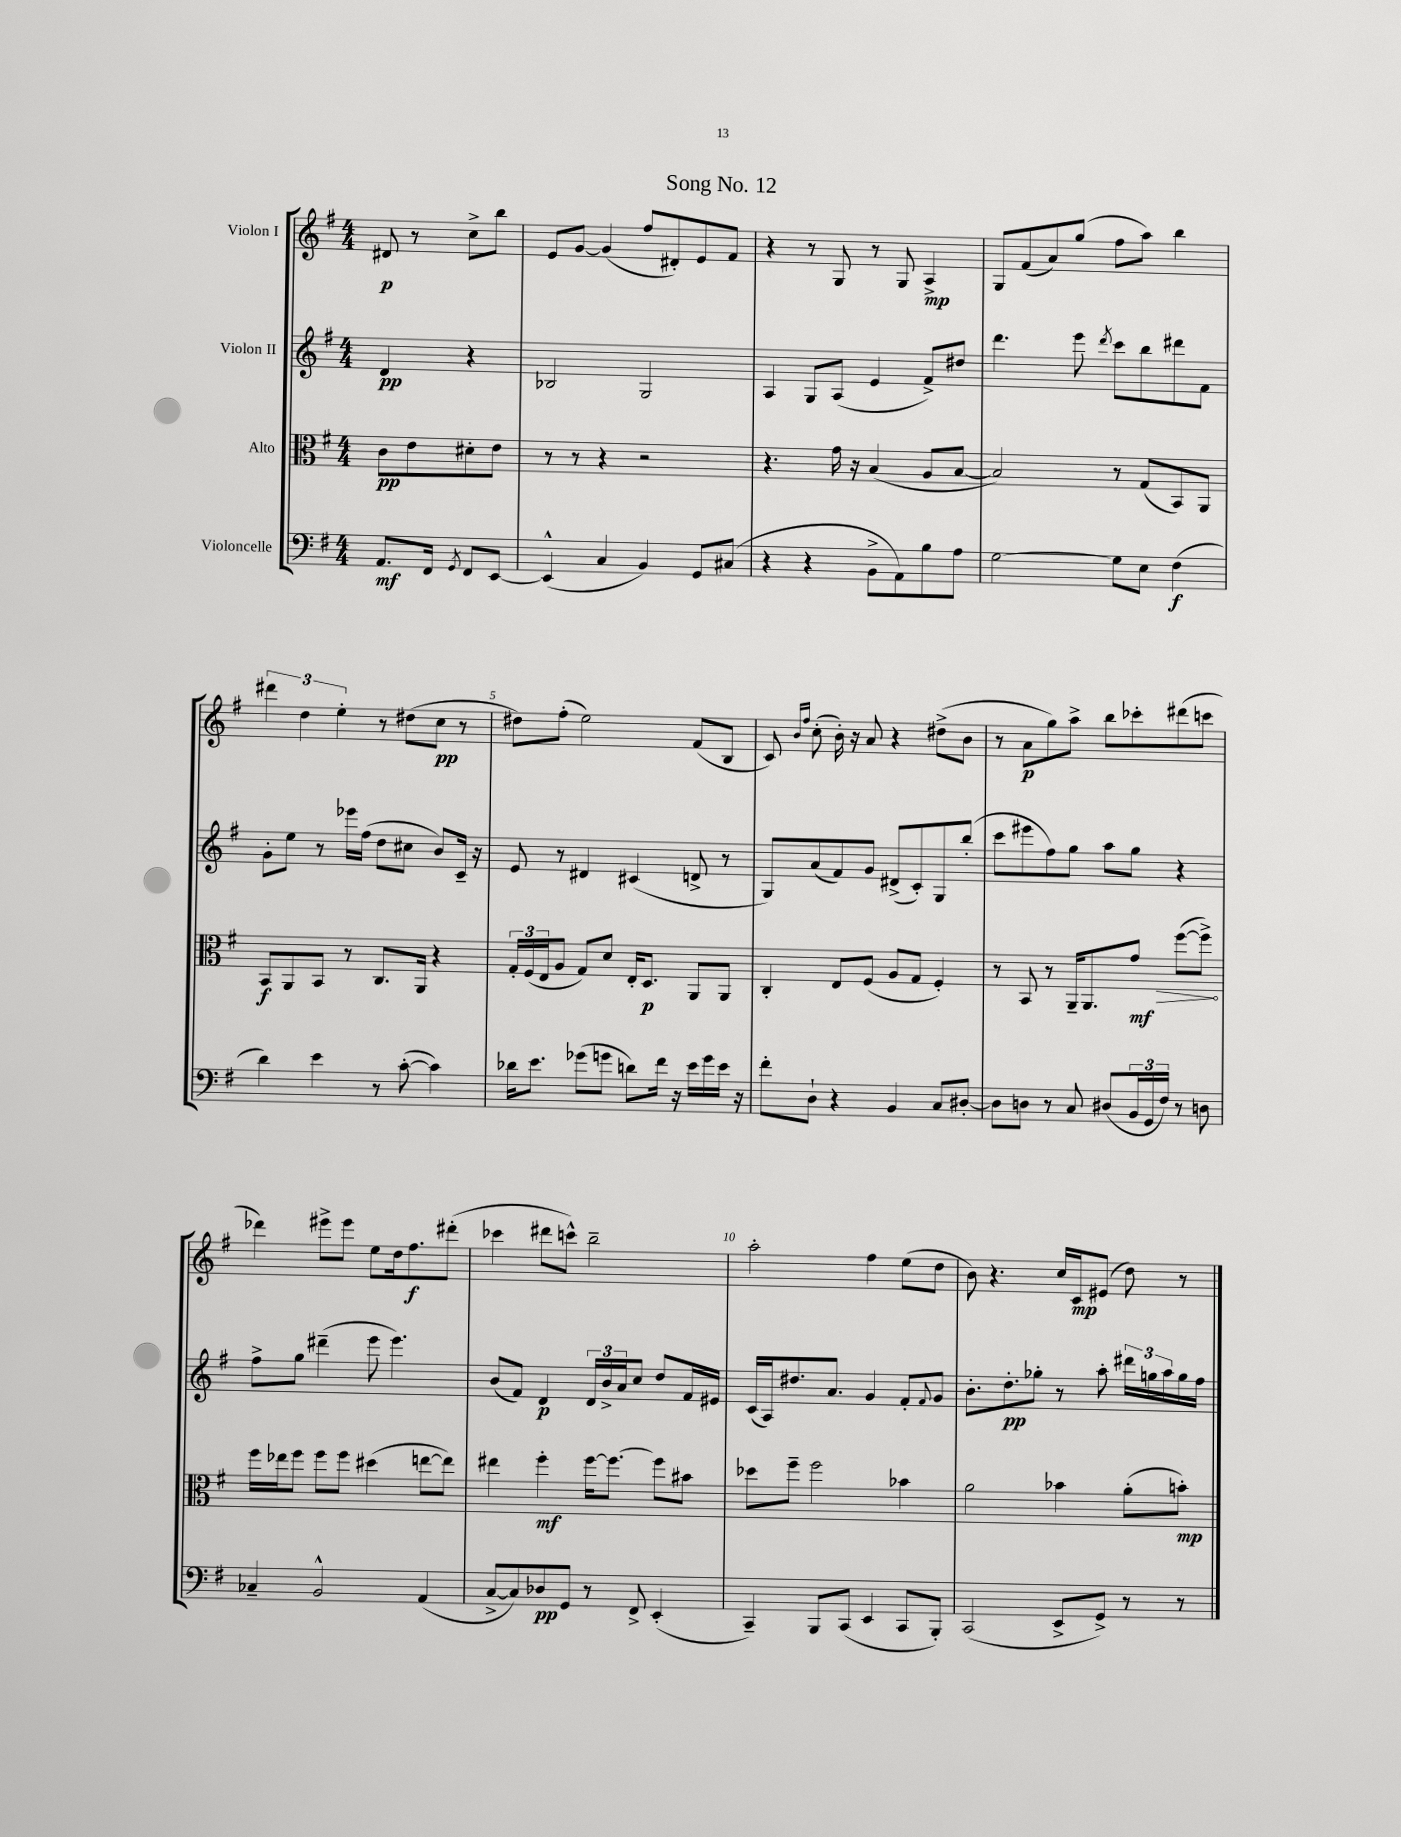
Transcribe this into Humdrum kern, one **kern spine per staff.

**kern	**dynam	**kern	**dynam	**kern	**dynam	**kern	**dynam
*part4	*part4	*part3	*part3	*part2	*part2	*part1	*part1
*staff4	*staff4	*staff3	*staff3	*staff2	*staff2	*staff1	*staff1
*I"Violoncelle	*	*I"Alto	*	*I"Violon II	*	*I"Violon I	*
*clefF4	*	*clefC3	*	*clefG2	*	*clefG2	*
*k[f#]	*	*k[f#]	*	*k[f#]	*	*k[f#]	*
*M4/4	*	*M4/4	*	*M4/4	*	*M4/4	*
=	=	=	=	=	=	=	=
8.AA/L	mf	8c\L	pp	4d/	pp	8d#X/	p
.	.	8e\	.	.	.	8r	.
16FF#/Jk	.	.	.	.	.	.	.
8qGG/	.	.	.	.	.	.	.
8FF#/L	.	8d#X'\	.	4r	.	8cc^\L	.
[8EE/J	.	8e\J	.	.	.	8bb\J	.
=1	=1	=1	=1	=1	=1	=1	=1
(4EE^^/]	.	8r	.	2B-X/	.	8e/L	.
.	.	8r	.	.	.	[8g/J	.
4C/	.	4r	.	.	.	(4g/]	.
4BB/)	.	2r	.	2G/	.	8ff#/L	.
.	.	.	.	.	.	8d#X'/)	.
8GG/L	.	.	.	.	.	8e/	.
(8C#X/J	.	.	.	.	.	8f#/J	.
=2	=2	=2	=2	=2	=2	=2	=2
4r	.	4.r	.	4A/	.	4r	.
4r	.	.	.	8G/L	.	8r	.
.	.	16g\	.	(8A/J	.	8G/	.
.	.	16r	.	.	.	.	.
8BB^\L	.	(4B/	.	4e/	.	8r	.
8AA\)	.	.	.	.	.	8G/	.
8B\	.	8A/L	.	8f#^/L)	.	4A^/	mp
8A\J	.	[8B/J	.	8dd#X/J	.	.	.
=3	=3	=3	=3	=3	=3	=3	=3
[2G\	.	2B/])	.	4.ddd\	.	8G/L	.
.	.	.	.	.	.	(8f#/	.
.	.	.	.	.	.	8a/)	.
.	.	.	.	8eee\	.	(8gg/J	.
.	.	.	.	8qddd/	.	.	.
8G\L]	.	8r	.	8ccc\L	.	8ff#\L	.
8E\J	.	(8G/L	.	8bb\	.	8aa\J)	.
(4F#\	f	8BB/)	.	8ddd#X\	.	4bb\	.
.	.	8AA/J	.	8f#\J	.	.	.
!!LO:LB:g=z
=4	=4	=4	=4	=4	=4	=4	=4
4d\)	.	8BB/L	f	8g'\L	.	6ddd#X\	.
.	.	8AA/	.	8ee\J	.	.	.
.	.	.	.	.	.	6dd\	.
4e\	.	8BB/J	.	8r	.	.	.
.	.	.	.	.	.	6ee'\	.
.	.	8r	.	16eee-X\LL	.	.	.
.	.	.	.	(16ff#\JJ	.	.	.
8r	.	8.C/L	.	8dd\L	.	8r	.
([8c'\	.	.	.	8cc#X\J	.	(8dd#X\L	.
.	.	16AA/Jk	.	.	.	.	.
4c\])	.	4r	.	8b/L)	.	8cc\J	pp
.	.	.	.	16c~/Jk	.	8r	.
.	.	.	.	16r	.	.	.
=5	=5	=5	=5	=5	=5	=5	=5
16d-X\KL	.	24G'/LL	.	8e/	.	8dd#X\L)	.
.	.	(24F#/	.	.	.	.	.
8.e\J	.	.	.	.	.	.	.
.	.	24E/J	.	.	.	.	.
.	.	8A/J	.	8r	.	(8ff#'\J	.
(8g-X\L	.	8G/L)	.	4d#X/	.	2ee\)	.
8gn\J	.	8d/J	.	.	.	.	.
8dn\L)	.	16E'/KL	.	(4c#X/	.	.	.
.	.	8.D/J	p	.	.	.	.
16f#\Jk	.	.	.	.	.	.	.
16r	.	.	.	.	.	.	.
16e\LL	.	8AA/L	.	8dn^/	.	(8f#/L	.
16g\	.	.	.	.	.	.	.
16e\JJ	.	8AA/J	.	8r	.	8B/J	.
16r	.	.	.	.	.	.	.
=6	=6	=6	=6	=6	=6	=6	=6
8f#'\L	.	4C'/	.	8G/L)	.	8c/)	.
.	.	.	.	.	.	16qqb/LL	.
.	.	.	.	.	.	16qqff#/JJ	.
8D`\J	.	.	.	(8a/	.	(8cc'\	.
4r	.	8E/L	.	8f#/)	.	16b'\)	.
.	.	.	.	.	.	16r	.
.	.	(8F#/J	.	8g/J	.	8a/	.
4BB/	.	8A/L	.	(8d#X^/L	.	4r	.
.	.	8G/J	.	8c'/)	.	.	.
8C/L	.	4F#'/)	.	8G/	.	(8dd#X^\L	.
[8D#X'/J	.	.	.	(8bb'/J	.	8b\J	.
=7	=7	=7	=7	=7	=7	=7	=7
8D#\L]	.	8r	.	8ccc\L	.	8r	.
8Dn\J	.	8BB/	.	8eee#X\	.	8a\L	p
8r	.	8r	.	8ff#\)	.	8gg\)	.
8C/	.	16AA~/KL	.	8gg\J	.	8aa^\J	.
.	.	8.AA/	.	.	.	.	.
(8D#X/L	.	.	.	8aa\L	.	8bb\L	.
!	!	!	!LO:HP:b	!	!	!	!
24BB/L	.	8g/J	> mf	8gg\J	.	8ccc-X'\	.
24GG/	.	.	.	.	.	.	.
24F#/JJ)	.	.	.	.	.	.	.
8r	.	([8ff#\L	.	4r	.	(8ddd#X\	.
8Dn\	.	8ff#^\J])	.	.	.	8cccn\J	.
.	.	.	]	.	.	.	.
!!LO:LB:g=z
=8	=8	=8	=8	=8	=8	=8	=8
4C-X~/	.	16ff#\LL	.	8ff#^\L	.	4ddd-X\)	.
.	.	16ee-X\J	.	.	.	.	.
.	.	8ff#\J	.	8gg\J	.	.	.
2BB^^/	.	8ff#\L	.	(4ddd#X~\	.	8eee#X^\L	.
.	.	8ff#\J	.	.	.	8eee#\J	.
.	.	(4dd#X\	.	8eee\	.	8ee\L	.
.	.	.	.	4.eee\)	.	16dd\k	.
.	.	.	.	.	.	8.ff#\	f
(4AA/	.	[8een\L	.	.	.	.	.
.	.	8ee\J])	.	.	.	(8ddd#X'\J	.
=9	=9	=9	=9	=9	=9	=9	=9
[8C^/L	.	4ee#X\	.	(8b/L	.	4ccc-X\	.
8C/])	.	.	.	8f#/J)	.	.	.
8D-X/	pp	4ff#'\	mf	4d/	p	8ddd#X\L	.
8GG/J	.	.	.	.	.	8cccn^^\J)	.
8r	.	[16ff#\KL	.	24d/LL	.	2bb~\	.
.	.	.	.	24b^/	.	.	.
.	.	8.ff#\J_	.	.	.	.	.
.	.	.	.	24a/J	.	.	.
8FF#^/	.	.	.	8cc/J	.	.	.
(4EE'/	.	8ff#\L]	.	8dd/L	.	.	.
.	.	8b#X\J	.	16f#/L	.	.	.
.	.	.	.	16e#X/JJ	.	.	.
=10	=10	=10	=10	=10	=10	=10	=10
4CC~/)	.	8dd-X\L	.	(16c/LL	.	2aa'\	.
.	.	.	.	16A/J)	.	.	.
.	.	8ff#~\J	.	8.dd#X/	.	.	.
8BBB/L	.	2ff#\	.	.	.	.	.
.	.	.	.	8.a/J	.	.	.
(8CC/J	.	.	.	.	.	.	.
4EE/	.	.	.	4g/	.	4ff#\	.
8CC/L	.	4b-X\	.	8f#'/L	.	(8ee\L	.
.	.	.	.	8qqf#/	.	.	.
8BBB'/J)	.	.	.	8g/J	.	8dd\J	.
=11	=11	=11	=11	=11	=11	=11	=11
(2CC/	.	2a\	.	8.b'\L	.	8b\)	.
.	.	.	.	.	.	4.r	.
.	.	.	.	8.dd'\	pp	.	.
.	.	.	.	8gg-X'\J	.	.	.
8EE^/L	.	4b-X\	.	8r	.	16cc/LL	.
.	.	.	.	.	.	16c/J	mp
8GG^/J)	.	.	.	8aa'\	.	(8e#X/J	.
8r	.	(8a'\L	.	24ddd#X\LL	.	8dd\)	.
.	.	.	.	24ggn\	.	.	.
.	.	.	.	24aa\	.	.	.
8r	.	8bn'\J)	mp	16gg\	.	8r	.
.	.	.	.	16ff#\JJ	.	.	.
==	==	==	==	==	==	==	==
*-	*-	*-	*-	*-	*-	*-	*-
